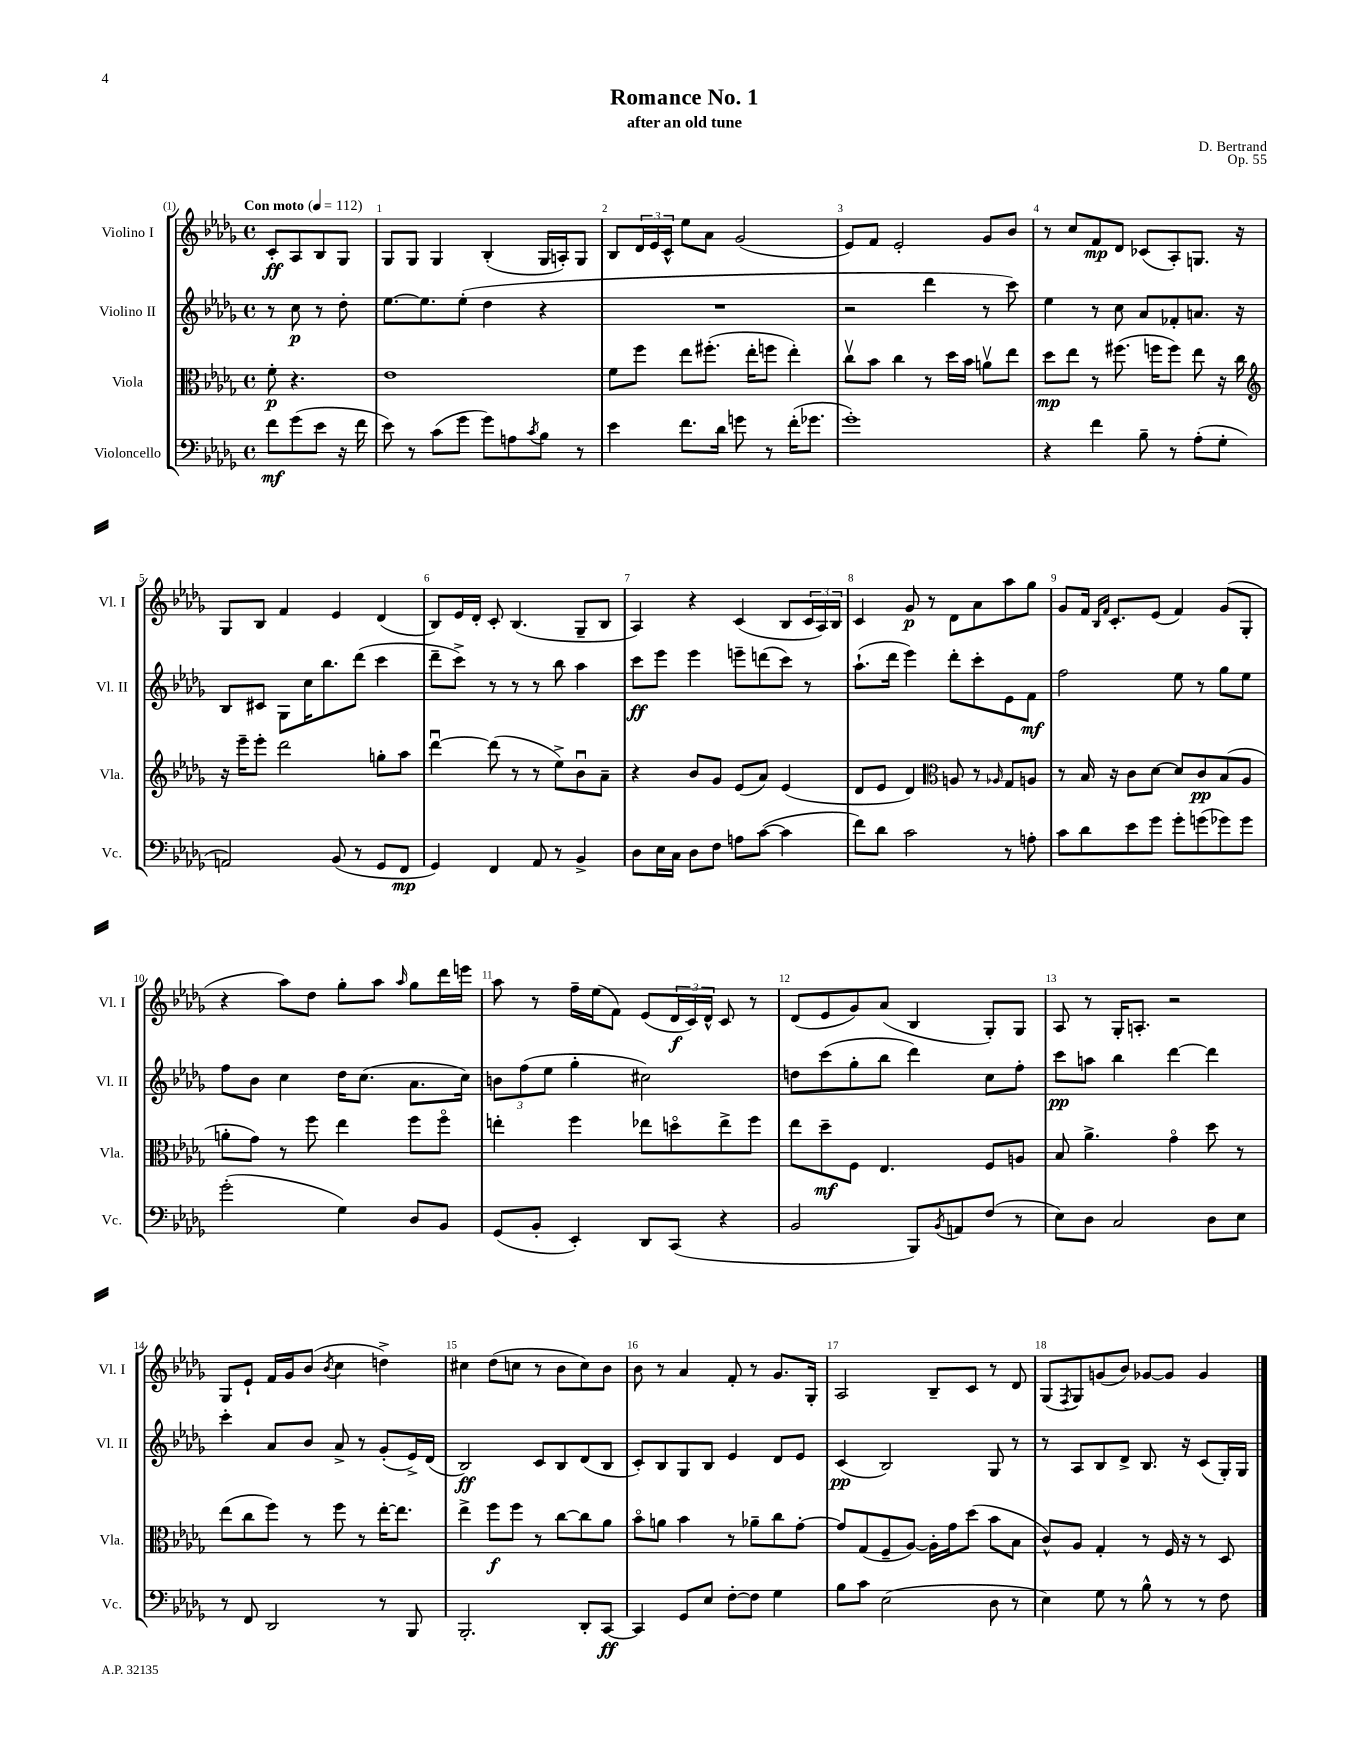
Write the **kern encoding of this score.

**kern	**kern	**kern	**kern
*staff4	*staff3	*staff2	*staff1
*clefF4	*clefC3	*clefG2	*clefG2
*k[b-e-a-d-g-]	*k[b-e-a-d-g-]	*k[b-e-a-d-g-]	*k[b-e-a-d-g-]
*M4/4	*M4/4	*M4/4	*M4/4
*met(c)	*met(c)	*met(c)	*met(c)
*MM112	*MM112	*MM112	*MM112
8f	8f'	8r	8c'
(8g-	4.r	8cc	8A-
8e-	.	8r	8B-
16r	.	8dd-'	8G-
16f	.	.	.
=	=	=	=
8e-)	1e-	[8.ee-	8G-
8r	.	.	8G-
.	.	8.ee-]	.
(8c	.	.	4G-
8g-	.	(8ee-'	.
8g-)	.	4dd-	(4B-'
8A	.	.	.
8qc	.	.	.
8B-	.	4r	16G-
.	.	.	16A')
8r	.	.	8G-
=	=	=	=
4e-	8f	1r	8B-
.	8ff	.	24d-
.	.	.	24e-
.	.	.	24c^^
8.f	8ee-	.	8ee-
.	(8.ff#'	.	8a-
16d-	.	.	.
8g	.	.	(2g-
.	16ee-'	.	.
8r	8ff	.	.
(16f'	4ee-')	.	.
8.g-	.	.	.
=	=	=	=
1g-')	8ccv	2r	8e-)
.	8b-	.	8f
.	4cc	.	2e-'
.	8r	4ddd-	.
.	16dd-	.	.
.	16b-	.	.
.	8av	8r	8g-
.	8ee-	8ccc)	8b-
=	=	=	=
4r	8dd-	4ee-	8r
.	8ee-	.	8cc
4f	8r	8r	8f
.	(8.ff#	8cc	8d-
8B-~	.	8a-	(8c-
.	16ff	.	.
8r	8ff)	8f-'	8A-')
(8A-'	8ee-	8.a	8.G
8G-'	16r	.	.
.	16cc	16r	16r
=	=	=	=
*	*clefG2	*	*
2AA)	16r	8B-	8G-
.	16eee-~	.	.
.	8eee-'	8c#	8B-
.	2ddd-	8G-	4f
.	.	16cc	.
.	.	8.bb-	.
(8BB-	.	.	4e-
8r	.	(8ddd-	.
8GG-	8gg'	4ccc	(4d-
8FF	8aa-	.	.
=	=	=	=
4GG-)	[4ddd-u	8ddd-~	8B-)
.	.	8ccc^)	16e-
.	.	.	16d-'
4FF	(8ddd-]	8r	8c'
.	8r	8r	(4.B-
8AA-	8r	8r	.
8r	8ee-^)	8bb-	.
4BB-^	8b-u	4aa-	8G-~
.	8a-~	.	8B-
=	=	=	=
8D-	4r	8ccc	4A-)
16E-	.	8eee-	.
16C	.	.	.
8D-	8b-	4eee-	4r
8F	8g-	.	.
8A	(8e-	8eee~	(4c
([8c	8a-)	(8ddd	.
4c]	(4e-	8ccc)	8B-
.	.	8r	24c
.	.	.	24A-)
.	.	.	24B-
=	=	=	=
8f)	8d-	(8.aa-`	4c
8d-	8e-	.	.
.	.	16ddd-	.
2c	4d-)	4eee-)	8g-
.	.	.	8r
*	*clefC3	*	*
.	8A	8ddd-'	8d-
.	8r	8ccc'	8a-
.	16qqA-	.	.
8r	8G-	8e-	8aa-
8A'	8A	8f	8gg-
=	=	=	=
8c	8r	2ff	8g-
8d-	16B-	.	16f
.	.	.	16qqB-
.	.	.	16qqf
.	16r	.	8.c'
8e-	8c	.	.
8g-	[8d-	.	(8e-
8g-'	8d-]	8ee-	4f)
(8g	8c	8r	.
8g-)	(8B-	8gg-	(8g-
8g-	8A-	8ee-	8G-'
=	=	=	=
(2g-'	8a'	8ff	4r
.	8g-)	8b-	.
.	8r	4cc	8aa-)
.	8ff	.	8dd-
4G-)	4ee-	16dd-	8gg-'
.	.	(8.cc	.
.	.	.	8aa-
.	.	.	16qqaa-
8D-	8ff	8.a-	8gg-
8BB-	8ffo	.	16ddd-
.	.	16cc)	16eee
=	=	=	=
(8GG-	4ee'	12b	8aa-
.	.	(12ff	.
8BB-'	.	.	8r
.	.	12ee-	.
4EE-')	4ff	4gg-'	16ff~
.	.	.	(16ee-
.	.	.	8f)
8DD-	8ee-	2cc#)	(8e-
(8CC	8ddo	.	24d-
.	.	.	24c)
.	.	.	24d-^^
4r	8ee-^	.	8c
.	8ff	.	8r
=	=	=	=
2BB-	8ee-	8dd	(8d-
.	8dd-~	(8ccc	8e-
.	8F	8gg-'	8g-)
.	4.E-	8bb-	(8a-
8BBB-)	.	4ddd-)	4B-
8qBB-	.	.	.
8AA	.	.	.
(8F	8F	8cc	8G-')
8r	8A	8ff'	8G-
=	=	=	=
8E-)	8B-	8ccc	8A-
8D-	4.a-^	8aa	8r
2C	.	4bb-	16G-'
.	.	.	8.A'
.	4g-o	[4ddd-	2r
8D-	8dd-	4ddd-]	.
8E-	8r	.	.
=	=	=	=
8r	(8ee-	4ccc'	8G-
8FF	8cc	.	8e-`
2DD-	8ff)	8a-	16f
.	.	.	16g-
.	8r	8b-	(8b-
.	.	.	8qb-
.	8ff	8a-^	4cc
.	8r	8r	.
8r	[16ee-'	(8g-'	4dd^)
.	8.ee-]	.	.
8BBB-	.	16e-^)	.
.	.	(16d-	.
=	=	=	=
2.BBB-'	4ee-^	2B-)	4cc#
.	8ff	.	(8dd-
.	8ff	.	8cc
.	8r	8c	8r
.	[8cc	8B-	8b-
8DD-'	8cc]	(8d-	8cc)
[8CC	8a-	8B-	8b-
=	=	=	=
4CC]	8b-o	8c')	8b-
.	8a	8B-	8r
8GG-	4b-	8G-	4a-
8E-	.	8B-	.
[8F'	8r	4e-	8f'
8F]	8a-~	.	8r
4G-	8cc	8d-	8.g-
.	[8g-'	8e-	.
.	.	.	16G-'
=	=	=	=
8B-	8g-]	(4c	2A-
8c	(8G-	.	.
(2E-	8F~	2B-)	.
.	[8A-)	.	.
.	16A-']	.	8B-~
.	16g-	.	.
.	(8dd-	.	8c
8D-	8b-	8G-	8r
8r	8B-	8r	8d-
=	=	=	=
4E-)	8c^^)	8r	(8G-
.	.	.	8qF
.	8A-	8A-	8G-)
8G-	4G-'	8B-	(8g
8r	.	8d-^	8b-)
8B-^^	8r	8.B-	[8g-
8r	16F	.	8g-]
.	16r	16r	.
8r	8r	(8c	4g-
8F	8D-	16G-')	.
.	.	16G-	.
==	==	==	==
*-	*-	*-	*-
